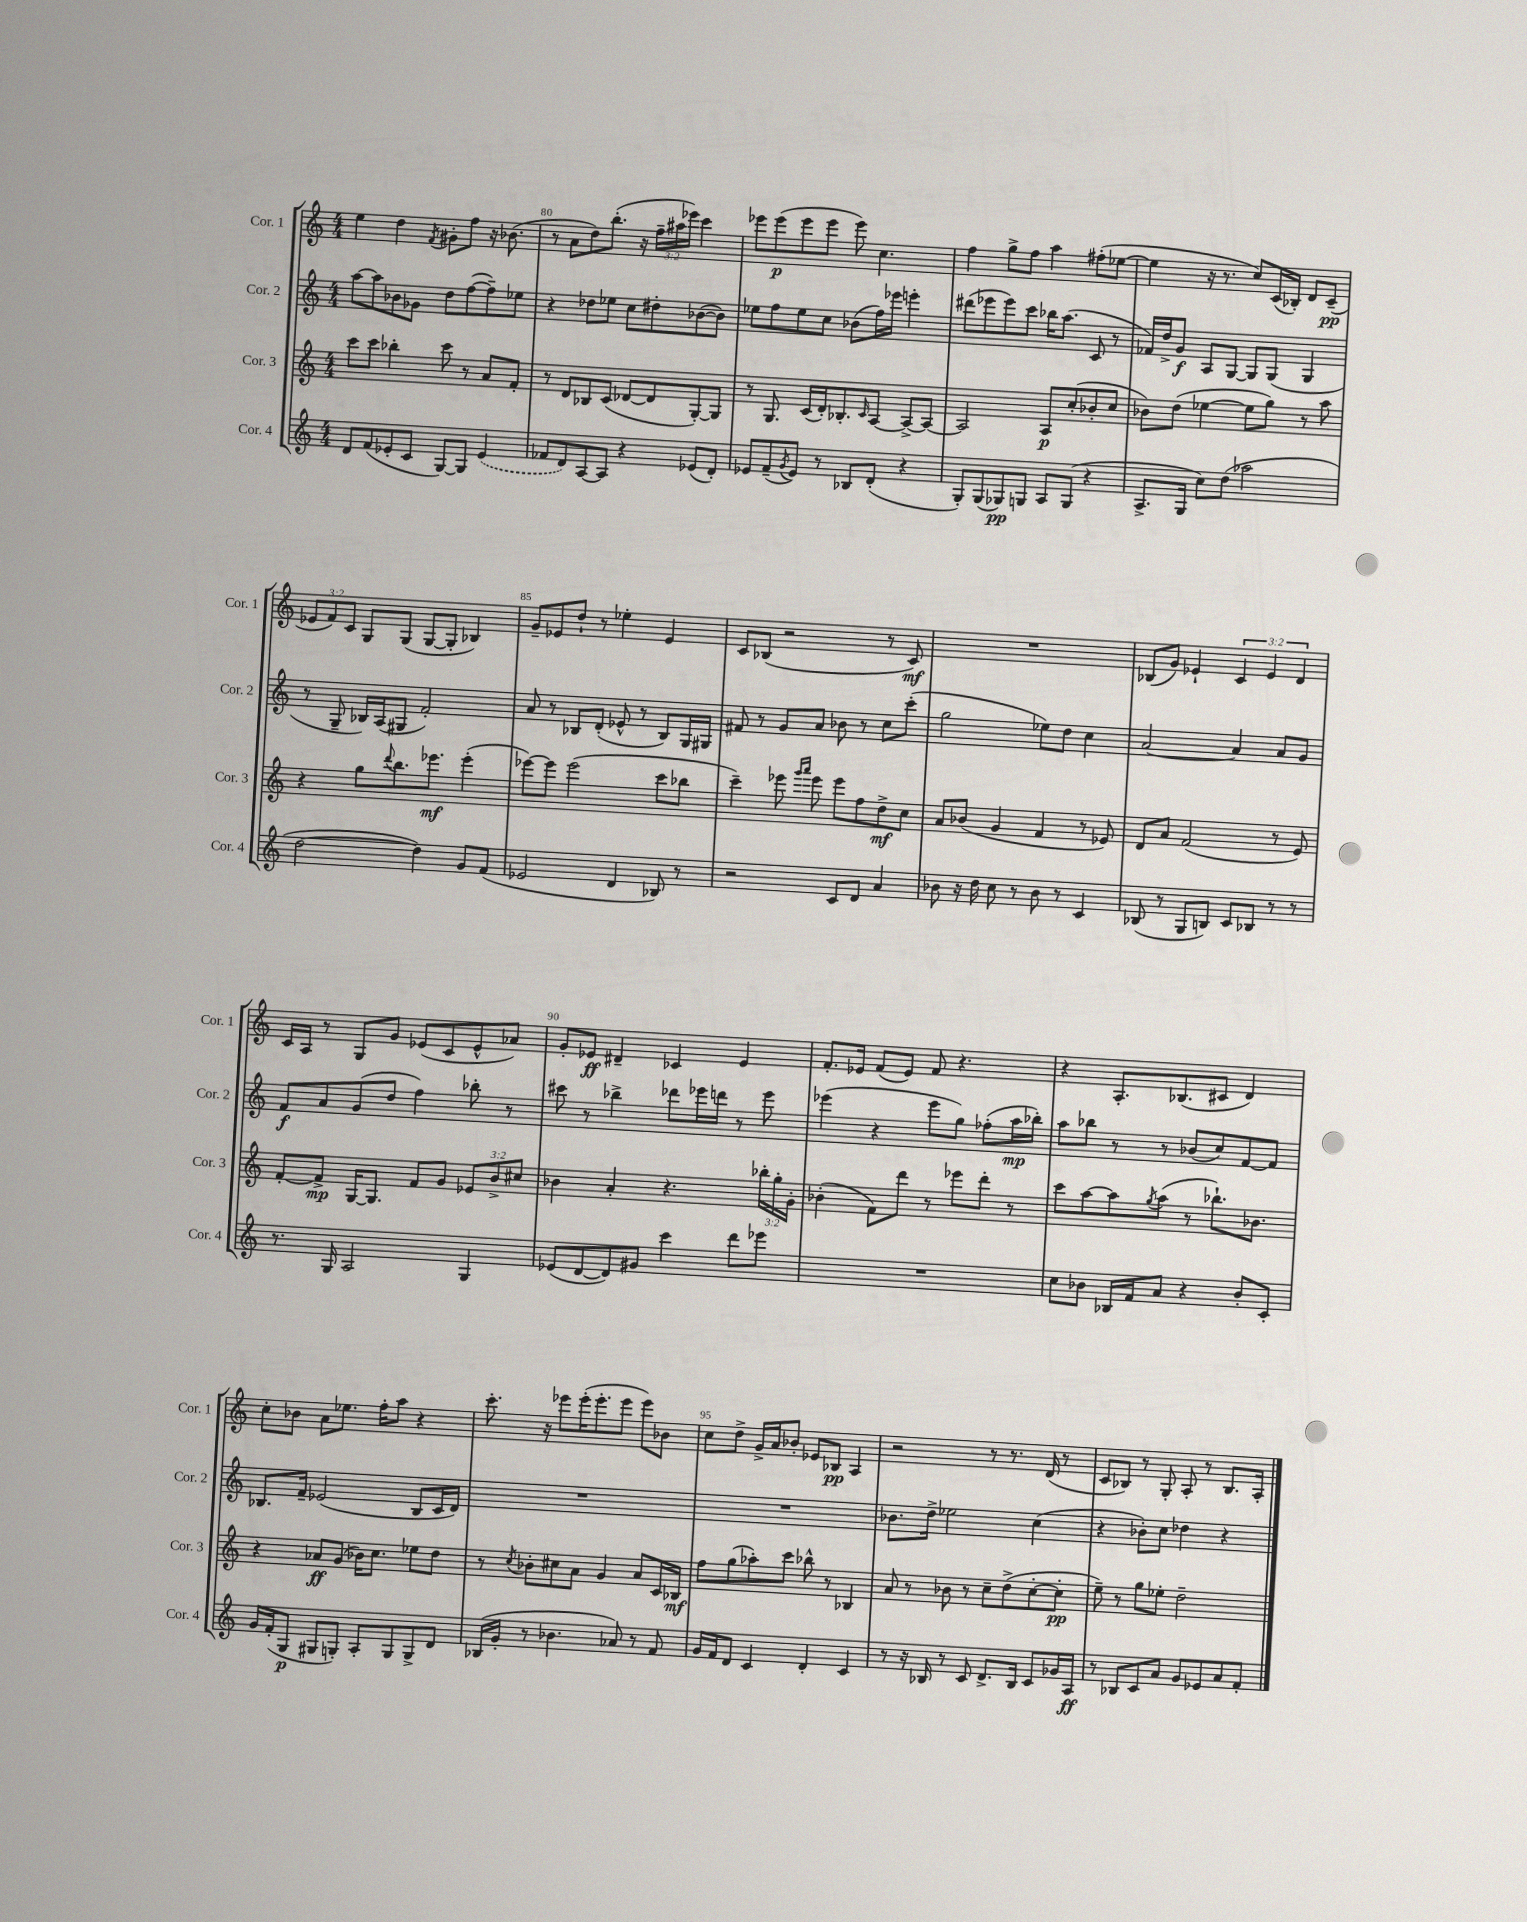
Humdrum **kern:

**kern	**kern	**kern	**kern
*staff4	*staff3	*staff2	*staff1
*clefG2	*clefG2	*clefG2	*clefG2
*k[]	*k[]	*k[]	*k[]
*M4/4	*M4/4	*M4/4	*M4/4
8d/L	8ccc\L	[8aa\L	4ee\
(8f/	8ccc\J	8aa\]	.
8e-'/	4bb-'\	8b-\	4dd\
8c/J	.	8g-\J	.
.	.	.	8qf/
[8G/L)	8ccc\	8dd\L	8g#'\L
8G/]J	8r	([8ff\	8ff\J
(4e-/	8a/L	8ff~\])	16r
.	.	.	(8.b-\
.	8f'/J	8ee-\J	.
=	=	=	=
8f-/L	8r	4r	8r
8d/)	8d/L	.	8a\L
[8A/	8B-/	8dd-\L	8dd\)
8A/]J	(8c/J	8ee-\J	(8.bb'\J
4r	[8d-/L	8cc\L	.
.	.	.	16r
.	8d-/]	8dd#'\	24ff~\LL
.	.	.	24aa#\
.	.	.	24eee-\JJ)
(8e-/L	[8G'/)	([8b-\	4ccc\
8d'/J)	8G/]J	8b-\]J)	.
=	=	=	=
8e-/L	8r	8ee-\L	8eee-\L
(8f~/	8.G/	8ff\	(8eee-\
8qg/	.	.	.
8e-/J)	.	8ee-\	8eee-\
.	(16c/LL	.	.
8r	16d'/J)	8cc\J	8eee-\J
.	8.B-'/	.	.
8B-/L	.	(8b-\L	8eee-\)
.	16qqc/	.	.
(8d'/J	[8A/J	16ff\L)	4.cc\
.	.	16eee-\JJ	.
4r	8A^/_L	4eee'\	.
.	8A/_J	.	.
=	=	=	=
8G'/L)	2A/]	(8ddd#\L	4ff\
(8G/	.	8eee-\	.
8G-/)	.	8eee-\)	8gg^\L
8G/J	.	8ccc\J	8ff\J
8A/L	8A/L	16bb-\LK	4aa\
.	.	(8.aa\J	.
(8G/J	(8cc'/	.	.
4r	8b-'/	8c/	(8ff#'\L
.	8cc/J	8r	[8ee-\J
=	=	=	=
8.A^/L	8b-\L)	16f-/LL)	4ee-\]
.	.	16dd^/J	.
.	(8dd\J	8g/J	.
16G/Jk	.	.	.
8cc\L)	[4ee-\	8A/L	16r
.	.	.	8.r
(8dd\J	.	[8G/J	.
2aa-\	8ee-\]L	8G/]L	8cc/L)
.	8gg\J)	(8G/J	(16c/L
.	.	.	16B-'/JJ)
.	8r	4G/	8d/L
.	8aa\	.	(8c~/J
=	=	=	=
[2dd\	4r	8r	12e-/L
.	.	.	12f/)
.	.	8G~/	.
.	.	.	12c/J
.	8gg\L	16B-/LL)	8G/L
.	.	(16A/J	.
.	8qqddd/	.	.
.	8.bb\	8G#/J	(8G/J
4dd\])	.	2f'/)	[8G/L
.	8.eee-\J	.	.
.	.	.	8G'/]J
8g/L	(4eee-'\	.	4B-/)
(8f/J	.	.	.
=	=	=	=
2e-/	[8eee-\L)	8a/	8g~/L
.	8eee-\]J	8r	8e-/
.	(2eee-\	8B-/L	8dd`/J
.	.	(8d'/J	8r
4d/	.	8e-^^/	4ee-'\
.	.	8r	.
8B-/)	8ccc\L	8B-/L)	4e-/
8r	8bb-\J	16G/L	.
.	.	16G#/JJ	.
=	=	=	=
2r	4ccc~\)	8f#/	8c/L
.	.	8r	(8B-/J
.	8eee-\	8g/L	2r
.	16qqggg/LL	.	.
.	16qqaaa/JJ	.	.
.	8eee-\	8a/J	.
8c/L	8eee-\L	8b-\	.
8d/J	8ff\	8r	.
4a/	8dd^\	8cc\L	8r
.	8cc\J	(8ccc'\J	8c/)
=	=	=	=
8b-\	8a/L	2gg\	1r
16r	(8b-/J	.	.
16dd\	.	.	.
8cc\	4g/	.	.
8r	.	.	.
8b-\	4f/	8ee-\L)	.
8r	.	8dd\J	.
4c/	8r	4cc\	.
.	8e-/)	.	.
=	=	=	=
(8B-/	8d/L	[2a/	(8B-/L
8r	8a/J	.	8g/J)
8G/L	(2f/	.	4e-`/
8B/J)	.	.	.
8c/L	.	4a/]	6c/
8B-/J	.	.	.
.	.	.	6e-/
8r	8r	8a/L	.
.	.	.	6d/
8r	8e/)	8g/J	.
=	=	=	=
8.r	[8f'/L	8f/L	16c/LL
.	.	.	16A/JJ
.	8f^/]J	8a/	8r
16G/	.	.	.
2A/	[16G/LK	(8g/	8G/L
.	8.G/]J	.	.
.	.	8dd/J	8g/J
.	8f/L	4ff\)	(8e-/L
.	8g/J	.	8c/
4G/	12e-/L	8bb-'\	8e-^^/
.	12b^/	.	.
.	.	8r	8a-/J)
.	12cc#/J	.	.
=	=	=	=
(8e-/L	4b-\	8ccc#\	8g'/L
[8d/	.	8r	8e-/J
8d/])	4a'/	4bb-^\	4d#~/
8g#/J	.	.	.
4ccc\	4.r	8ddd-\L	4c-/
.	.	16eee-\L	.
.	.	16ddd\JJ	.
8ddd\L	.	8r	4e-/
8eee-\J	24bb-'\LL	8eee-\	.
.	24gg'\	.	.
.	24g'\JJ	.	.
=	=	=	=
1r	(4b-'\	(4eee-\	8.f'/L
.	.	.	16e-/Jk
.	8f\L)	4r	(8f/L
.	8ddd\J	.	8e-/J)
.	8r	8eee-\L	8f/
.	8eee-\L	8gg\J)	4.r
.	8ddd'\J	(8ff-'\L	.
.	8r	16aa\L	.
.	.	16bb-'\JJ)	.
=	=	=	=
8cc\L	8ccc\L	8aa\L	4r
8b-\J	[8aa\	8bb-\J	.
16B-/LL	8aa\]	8r	8.A'/L
16f/J	.	.	.
.	8qgg/	.	.
8a/J	(8aa\J	8r	.
.	.	.	(8.B-/
4r	8r	(8b-/L	.
.	8.bb-`\L)	8cc/)	8c#/J
8b-'/L	.	[8f/	4d/)
.	8.b-\J	.	.
8c'/J	.	8f/]J	.
=	=	=	=
16g/LL	4r	8.B-/L	8cc'\L
(16f'/J	.	.	.
8G/J	.	.	8b-\J
.	.	16f~/Jk	.
8G#/L	8a-/L	(2e-/	8a\L
8G'/J)	(8g/J	.	8.ee-\J
8A'/L	16b-\LK)	.	.
.	8.cc\J	.	16ff'\LK
8G/	.	.	8aa\J
8G^/	8ee-\L	8B-/L	4r
8d/J	8dd\J	16c/L	.
.	.	16d/JJ)	.
=	=	=	=
(16B-/LL	8r	1r	8.ccc'\
16g'/JJ	.	.	.
.	8qcc/	.	.
8r	8b-'\L	.	.
.	.	.	16r
4.b-\	8cc#\	.	8eee-\L
.	8a\J	.	(16eee-'\K
.	.	.	8.eee-'\
.	4g/	.	.
8a-/)	.	.	8eee-\J
8r	8a/L	.	8eee-\L)
8f/	16c/L	.	8b-\J
.	16B-/JJ	.	.
=	=	=	=
16g/LL	8ff\L	1r	8cc\L
16f/J	.	.	.
8d/J	(8gg\	.	8dd^\J
4c/	8aa-'\)	.	16g^/LL
.	.	.	16a/J
.	8ccc\J	.	8b-'/J
4d'/	8bb-^^\	.	8e-/L
.	8r	.	8B-/J
4c/	4B-/	.	4A/
=	=	=	=
8r	8a/	8.b-\L	2r
16r	8r	.	.
16B-/	.	16dd^\Jk	.
8r	8b-\	2ee-\	.
8c/	8r	.	.
8.d^/L	8cc~\L	.	8r
.	(8dd^\	.	8.r
16B-/Jk	.	.	.
8c/L	[8cc'\	(4cc\	.
.	.	.	(16d/
16g-/L	8cc'\]J	.	8r
16A/JJ	.	.	.
=	=	=	=
8r	8ee~\)	4r	8c/L
8B-/L	8r	.	8B-/J)
8c/	8gg\L	8b-'\L)	8r
8a/J	8ee-'\J	8cc\J	8G'/
8g/L	2dd~\	4dd-\	8A'/
8e-/	.	.	8r
8a/	.	4r	8.B-/L
8f'/J	.	.	.
.	.	.	16A'/Jk
==	==	==	==
*-	*-	*-	*-
